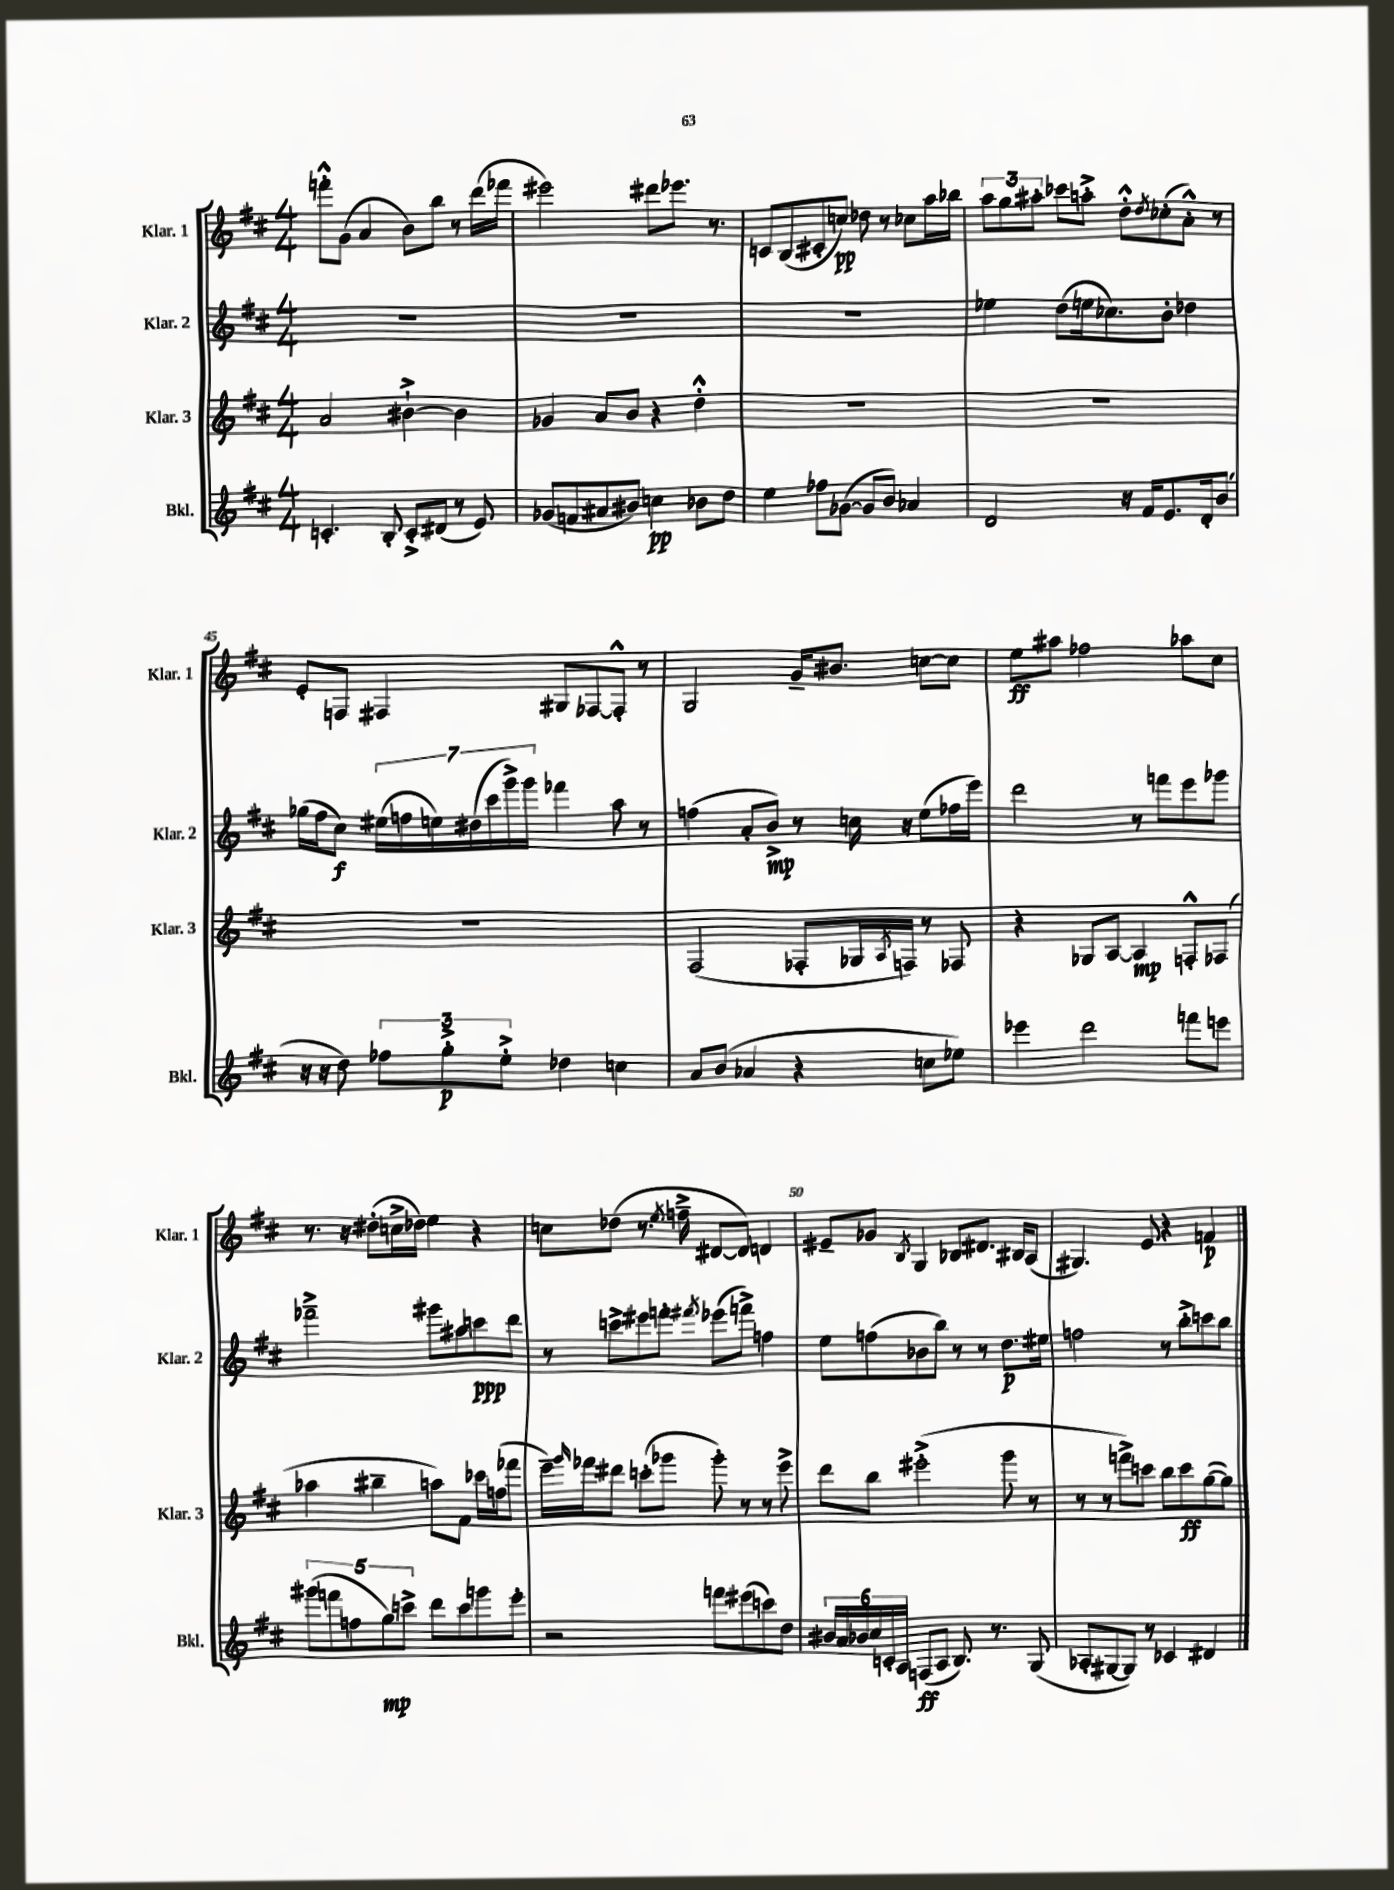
<<
\new StaffGroup <<
\new Staff = "s0" \with { instrumentName = "Klar. 1" shortInstrumentName = "Klar. 1" } {
    \clef treble \key d \major \numericTimeSignature \time 4/4
    f'''8-.-^ g'8( a'4 b'8) b''8 r8 d'''16( fes'''16 |
    eis'''2) dis'''8 ees'''8. r8. |
    c'8 b8( cis'8-. c''8\pp) des''8 r8 ces''8 a''16 bes''16 |
    \tuplet 3/2 { a''8 g''8 ais''8-. } ces'''8 a''8-.-> d''8-.-^ \acciaccatura { d''8 } ces''8-.( a'8-.-^) r8 |
    e'8-. f8 fis4 gis8 fes8~ fes8-.-^ r8 |
    g2 g'16-- bis'8. c''8~ c''8 |
    e''8\ff ais''8 fes''2 aes''8 cis''8 |
    r8. r16 dis''8-.( c''16-> des''16) e''4 r4 |
    c''8 des''8( r8. \acciaccatura { e''8 } f''16---> dis'8~ dis'8) d'4 |
    eis'8-- ges'8 \acciaccatura { b8 } g4 bes8 dis'8. bis16 a8( |
    gis4.) e'8 r4 f'4\p \bar "|." |
}
\new Staff = "s1" \with { instrumentName = "Klar. 2" shortInstrumentName = "Klar. 2" } {
    \clef treble \key d \major \numericTimeSignature \time 4/4
    R1 |
    R1 |
    R1 |
    ees''4 d''8( e''16 ces''8.) b'8-. des''4 |
    ges''16( fis''16 cis''8\f) \tuplet 7/4 { eis''16( f''16 e''16) dis''16( cis'''16 g'''16->) g'''16 } fes'''4 a''8 r8 |
    f''4( a'8-. b'8->\mp) r8 c''16 r16 e''8( fes''16 e'''16) |
    d'''2 r8 f'''8 e'''8 ges'''8 |
    fes'''2---> gis'''8 ais''8 c'''8\ppp d'''8 |
    r8 c'''8-> eis'''8 f'''8-. \acciaccatura { fis'''8 } ees'''8( f'''8->) f''4 |
    e''8 f''8( bes'8 b''8) r8 r8 d''8.\p eis''16 |
    f''2 r8 b''8-.-> c'''8 b''8 \bar "|." |
}
\new Staff = "s2" \with { instrumentName = "Klar. 3" shortInstrumentName = "Klar. 3" } {
    \clef treble \key d \major \numericTimeSignature \time 4/4
    a'2 bis'4~-!-> bis'4 |
    ges'4 a'8 b'8 r4 d''4-.-^ |
    R1 |
    R1 |
    R1 |
    fis2( fes8-. ges16 \acciaccatura { a8 } f16) r8 fes8 |
    r4 ges8 a8~ a4\mp f8-.-^ fes8( |
    aes''4 bis''4-- a''8) fis'8 ces'''16 f''16( fes'''8 |
    e'''16--) \grace { g'''16 } fes'''16 dis'''8 c'''8-.( ges'''8 ges'''8-.) r8 r8 e'''8-> |
    d'''8 b''8 eis'''2-.->( g'''8 r8 |
    r8 r8 f'''8->) c'''8 b''8 c'''8\ff g''8~( g''8) \bar "|." |
}
\new Staff = "s3" \with { instrumentName = "Bkl." shortInstrumentName = "Bkl." } {
    \clef treble \key d \major \numericTimeSignature \time 4/4
    c'4.-. b8-. c'8-.-> dis'8( r8 e'8) |
    ges'8( f'8 ais'8 bis'8) c''4\pp bes'8 d''8 |
    e''4 fes''8 ges'8~( ges'8 b'8) aes'4 |
    d'2 r16 fis'16 e'8. d'16-. b'8( |
    r16 r16 d''8) \tuplet 3/2 { fes''8 g''8-.->\p e''8-.-> } des''4 c''4 |
    a'8 b'8( aes'4 r4 c''8 ees''8) |
    ees'''4 d'''2 f'''8 e'''8 |
    \tuplet 5/4 { gis'''8( f'''8 f''8 g''8\mp) c'''8-> } d'''8 c'''8 g'''8 e'''8-. |
    r2 f'''8 eis'''8( c'''8) d''8 |
    \tuplet 6/4 { bis'16 a'16 bes'16 cis''16 c'16-. a16 } f8\ff( a8 b8.) r8. g8( |
    aes8-. gis8~ gis8) r8 ces'4 dis'4 \bar "|." |
}
>>
>>
\layout { \context { \Score currentBarNumber = #41 \override BarNumber.break-visibility = ##(#f #t #t) barNumberVisibility = #(every-nth-bar-number-visible 5) } }
